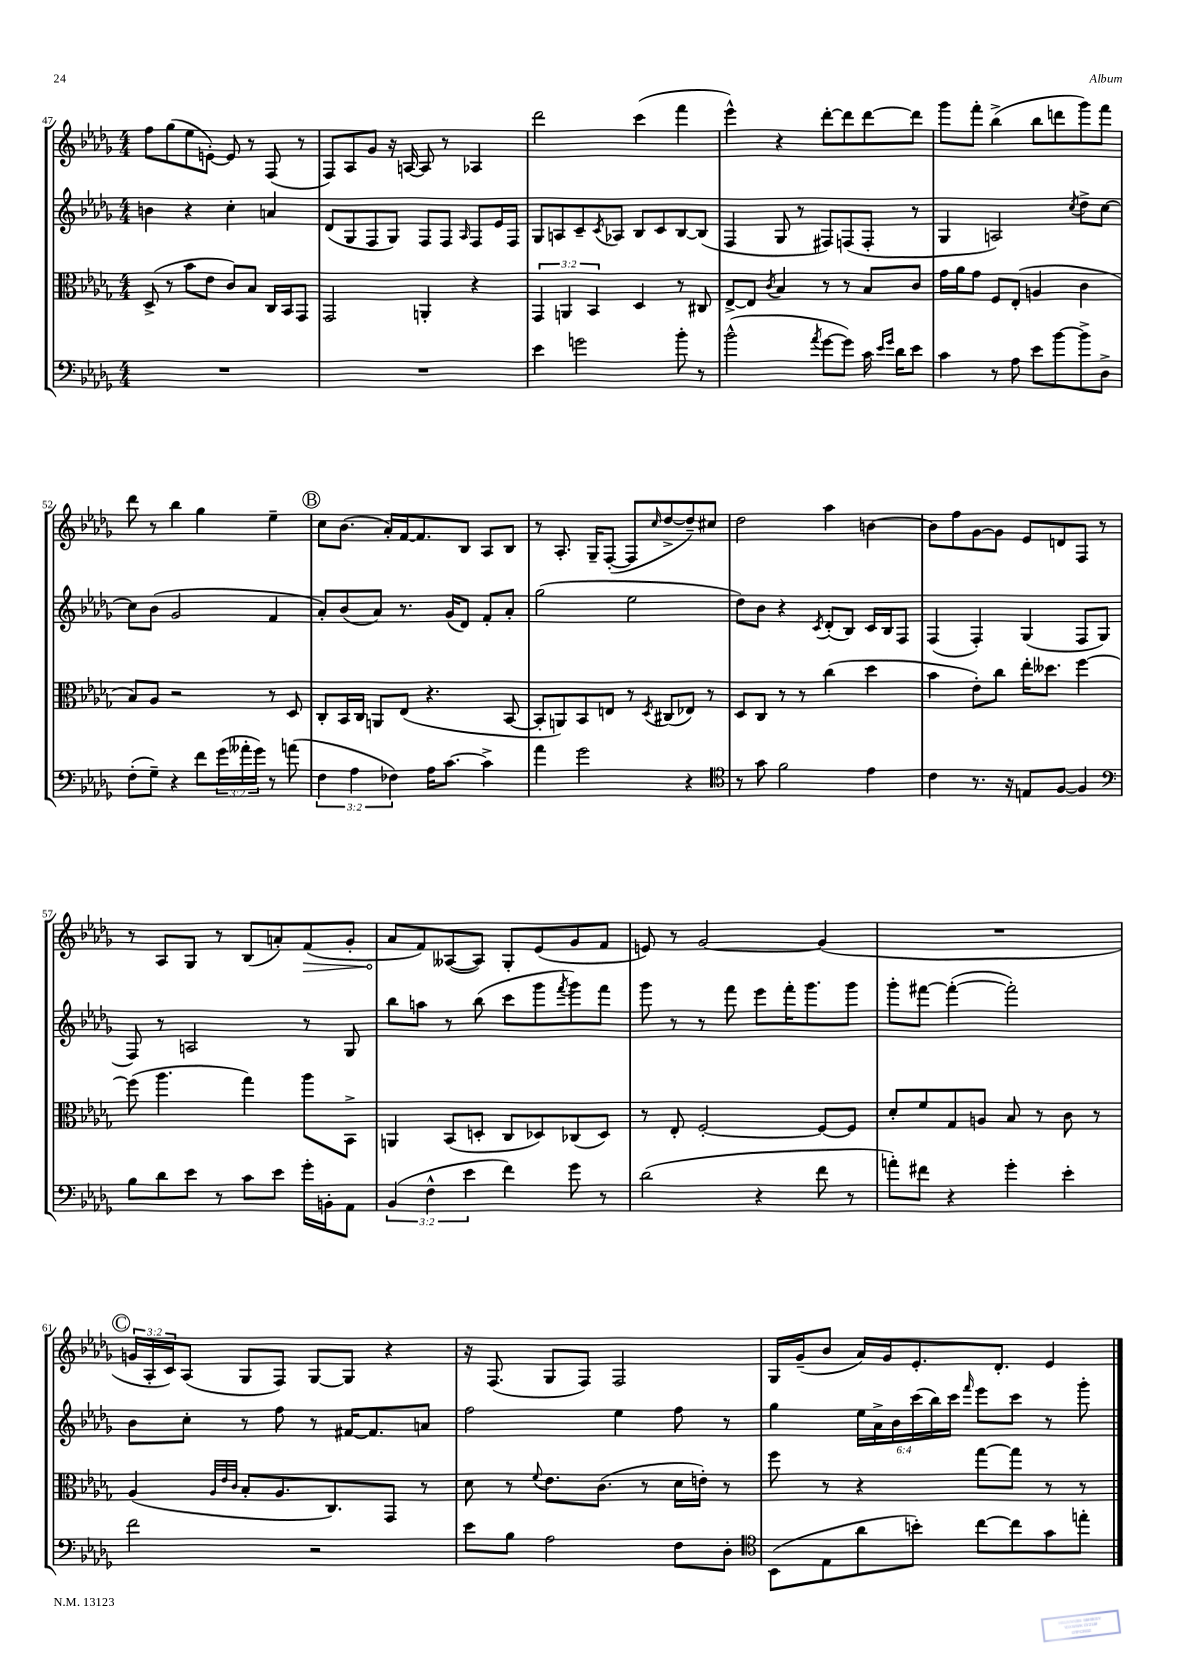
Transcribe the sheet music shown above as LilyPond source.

<<
\new StaffGroup <<
\new Staff = "s0" {
    \clef treble \key des \major \numericTimeSignature \time 4/4 \override Staff.TupletNumber.text = #tuplet-number::calc-fraction-text
    f''8 ges''8( ees''8 e'8~-.) e'8 r8 f8( r8 |
    f8) aes8 ges'8 r16 a16~ a8 r8 aes4 |
    des'''2 c'''4( f'''4 |
    ees'''4-^) r4 des'''8~-. des'''8 des'''8~ des'''8 |
    ges'''8 f'''8-. bes''4->( bes''8 d'''8 ges'''8) f'''8 |
    des'''8 r8 bes''4 ges''4 ees''4-- |
    \mark \markup { \circle "B" } c''8 bes'8.( aes'16-.) f'16~ f'8. bes8 aes8 bes8 |
    r8 aes8.-. ges16-- f8~-.( f8 \grace { c''16 } des''8~-> des''8--) cis''8 |
    des''2 aes''4 b'4~ |
    b'8 f''8 ges'8~ ges'8 ees'8 d'8 f8 r8 |
    r8 aes8 ges8 r8 bes8( a'8-.) \once \override Hairpin.circled-tip = ##t f'8\>( ges'8-. |
    aes'8\! f'8) aeses8~( aeses8) ges8-. ees'8( ges'8 f'8 |
    e'8) r8 ges'2~ ges'4( |
    R1 |
    \mark \markup { \circle "C" } \tuplet 3/2 { g'16 aes16-. c'16) } aes8( ges8 f8) ges8~ ges8 r4 |
    r16 f8.( ges8 f8) f2 |
    ges16 ges'16--( bes'8 aes'16) ges'16 ees'8.-. des'8.-. ees'4 \bar "|." |
}
\new Staff = "s1" {
    \clef treble \key des \major \numericTimeSignature \time 4/4 \override Staff.TupletNumber.text = #tuplet-number::calc-fraction-text
    b'4 r4 c''4-. a'4 |
    des'8( ges8 f8 ges8) f8 f8 \grace { aes16 } f8 ees'16 f16 |
    ges8 a8 c'8-- \acciaccatura { c'8 } aes8 bes8 c'8 bes8~ bes8( |
    f4 ges8 r8 fis8) f8( f8-. r8 |
    ges4 a2) \acciaccatura { c''8 } des''8-> c''8~ |
    c''8 bes'8( ges'2 f'4 |
    \mark \markup { \circle "B" } aes'8-.) bes'8( aes'8) r8. ges'16( des'8) f'8-. aes'8-. |
    ges''2( ees''2 |
    des''8) bes'8 r4 \acciaccatura { c'8 } des'8-.( bes8) c'16 bes16 f8 |
    f4( f4-.) ges4( f8 ges8 |
    f8) r8 a2 r8 ges8 |
    bes''8 a''8 r8 bes''8( c'''8 ges'''8 \acciaccatura { f'''8 } ges'''8) f'''8 |
    ges'''8 r8 r8 f'''8 ees'''8 f'''16-. ges'''8. ges'''8 |
    ges'''8-. fis'''8~ fis'''4~-.( fis'''2-.) |
    \mark \markup { \circle "C" } bes'8 c''8-. r8 f''8 r8 fis'16~ fis'8. a'8 |
    f''2 ees''4 f''8 r8 |
    ges''4 \tuplet 6/4 { ees''16 aes'16-> bes'16 c'''16( bes''16) c'''16 } \grace { f'''16 } ees'''8 c'''8 r8 ges'''8-. \bar "|." |
}
\new Staff = "s2" {
    \clef alto \key des \major \numericTimeSignature \time 4/4 \override Staff.TupletNumber.text = #tuplet-number::calc-fraction-text
    des8->( r8 bes'8 ees'8 c'8) bes8 c16 bes,16 ges,8 |
    ges,2 a,4-. r4 |
    \tuplet 3/2 { ges,4 a,4 bes,4 } des4 r8 cis8 |
    ees8~-> ees8 \acciaccatura { c'8 } bes4 r8 r8 bes8 c'8 |
    ges'16 aes'16 ges'8 f8 ees8-.( a4 c'4 |
    bes8) aes8 r2 r8 des8 |
    \mark \markup { \circle "B" } c8-. bes,16 c16 a,8 ees8( r4. bes,8~ |
    bes,8-. a,8) bes,8 e8 r8 \acciaccatura { des8 } cis8( ees8) r8 |
    des8 c8 r8 r8 c''4( des''4 |
    bes'4 ees'8-.) c''8 ees''16-. deses''8. f''4~ |
    f''8( aes''4. ges''4) aes''8 bes,8-> |
    a,4 bes,8( d8-. c8 des8) ces8( des8) |
    r8 ees8-. f2~-. f8~ f8 |
    des'8-. f'8 ges8 a8 bes8 r8 c'8 r8 |
    \mark \markup { \circle "C" } aes4( \grace { aes32 ees'32 c'32 } bes8-. aes8. c8.) ges,8 r8 |
    des'8 r8 \appoggiatura { f'8 } ees'8. c'8.( r8 des'16 e'16-.) r8 |
    f''8 r8 r4 ges''8~ ges''8 r8 r8 \bar "|." |
}
\new Staff = "s3" {
    \clef bass \key des \major \numericTimeSignature \time 4/4 \override Staff.TupletNumber.text = #tuplet-number::calc-fraction-text
    R1 |
    R1 |
    ees'4 g'2 bes'8-. r8 |
    bes'2-^( \acciaccatura { aes'8 } ges'8~ ges'8) c'16 \grace { ees'16 ges'16 } des'16 ees'8 |
    c'4 r8 aes8 ees'8 bes'8~ bes'8-> des8-> |
    f8-.( ges8--) r4 f'8 \tuplet 3/2 { ges'16( aeses'16-. ges'16) } r8 a'8( |
    \mark \markup { \circle "B" } \tuplet 3/2 { f4 aes4 fes4) } aes16 c'8.~ c'4-> |
    aes'4 ges'2 r4 |
    \clef tenor r8 ges'8 f'2 ees'4 |
    c'4 r8. r16 e8 f8~ f4 |
    \clef bass bes8 des'8 ees'8 r8 c'8 ees'8 ges'16-. b,16-. aes,8 |
    \tuplet 3/2 { bes,4( f4-^ ees'4 } f'4) ges'8 r8 |
    des'2( r4 f'8 r8 |
    a'8-.) fis'8 r4 ges'4-. ees'4-. |
    \mark \markup { \circle "C" } f'2 r2 |
    ees'8 bes8 aes2 f8 des8-. |
    \clef tenor bes,8( ees8 aes'8 b'8-.) c''8~ c''8 ges'8 e''8-. \bar "|." |
}
>>
>>
\layout { \context { \Score currentBarNumber = #47 } }
